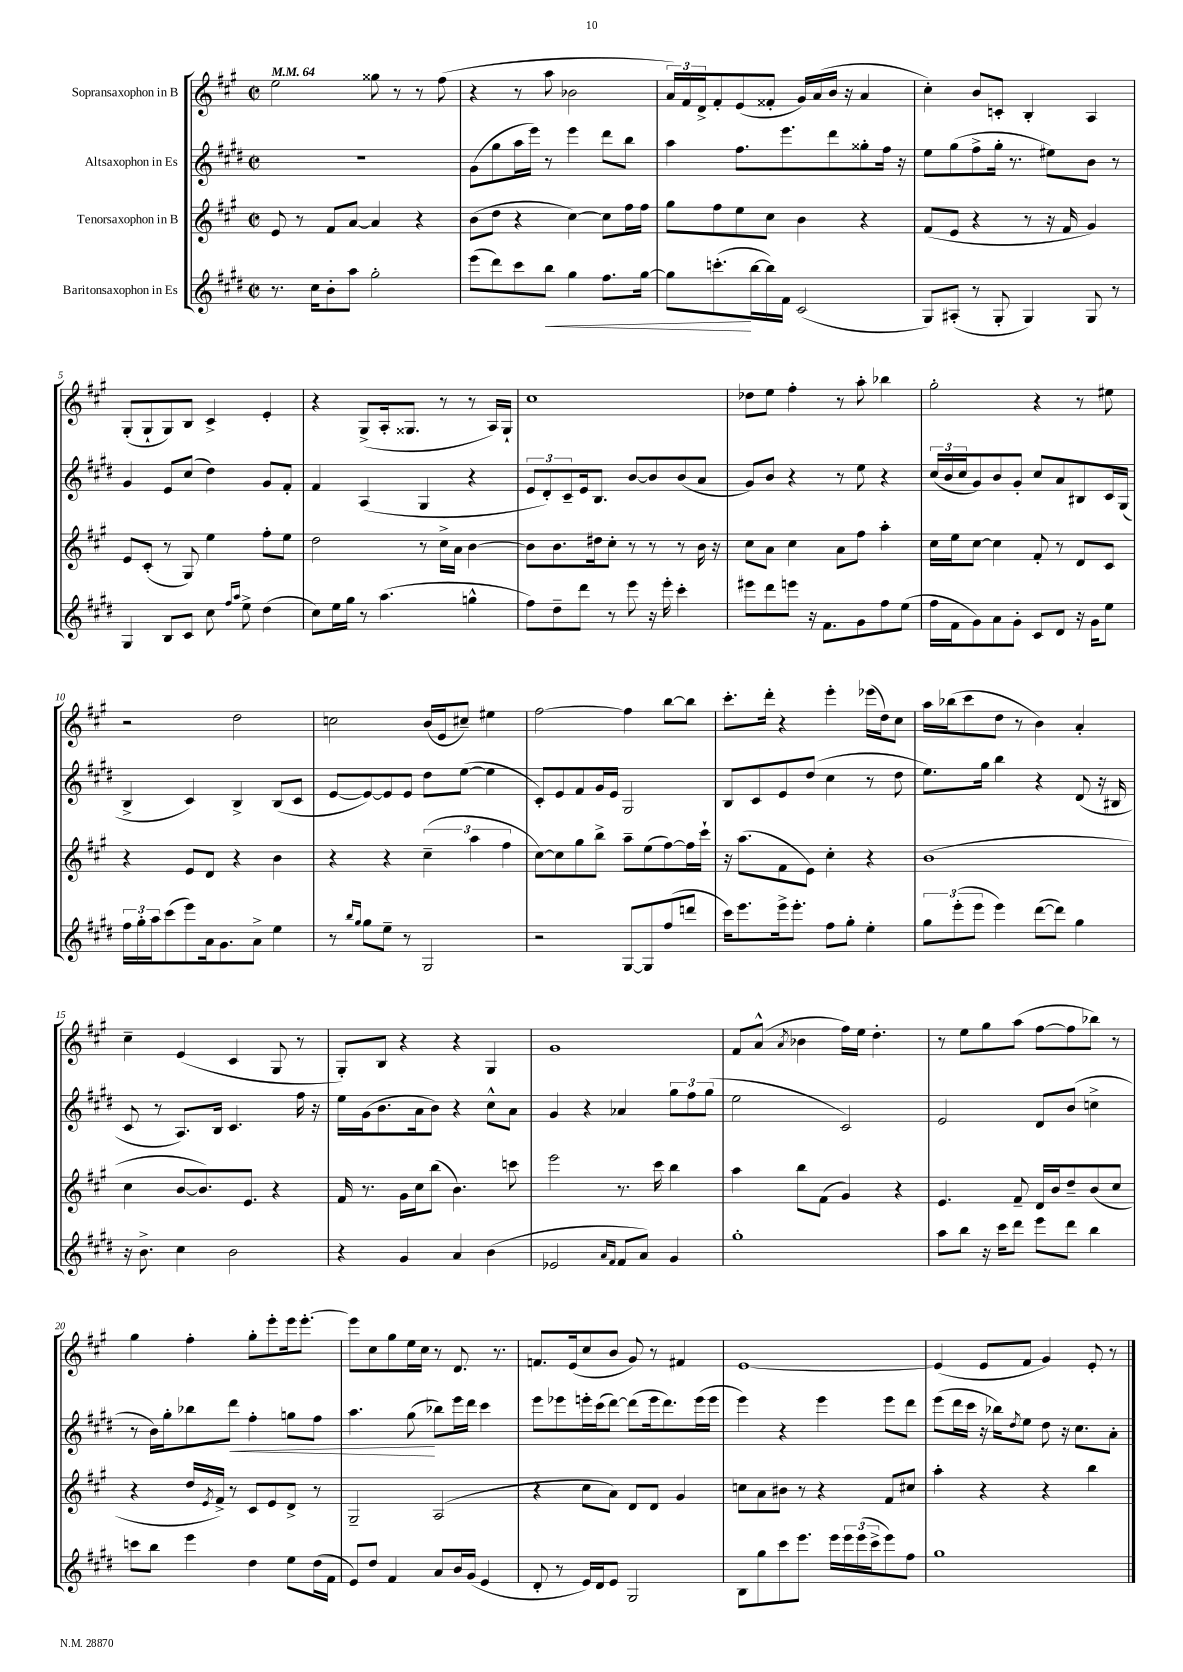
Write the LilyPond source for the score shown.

<<
\new StaffGroup <<
\new Staff = "s0" \with { instrumentName = "Sopransaxophon in B" } {
    \clef treble \key a \major \defaultTimeSignature \time 2/2 \tempo 4 = 64
    e''2 gisis''8 r8 r8 fis''8( |
    r4 r8 a''8 bes'2 |
    \tuplet 3/2 { a'16) fis'16 d'16-> } fis'8-. e'8( fisis'8-. gis'16) a'16( b'16 r16 a'4 |
    cis''4-.) b'8 c'8-. b4-. a4 |
    gis8-.( gis8-! gis8) b8 cis'4-> e'4-. |
    r4 gis8->( a16-. gisis8. r8 r8 a16) gisis16-! |
    cis''1 |
    des''8 e''8 fis''4-. r8 a''8-. bes''4 |
    gis''2-. r4 r8 eis''8 |
    r2 d''2 |
    c''2 b'16( e'16 cis''8--) eis''4 |
    fis''2~ fis''4 b''8~ b''8 |
    cis'''8.-. d'''16-. r4 e'''4-. ees'''16( d''16) cis''8 |
    a''16 bes''16( cis'''8 d''8 r8 b'4) a'4-. |
    cis''4-- e'4( cis'4 gis8 r8 |
    gis8-.) b8 r4 r4 gis4 |
    gis'1 |
    fis'8 a'8-^( \acciaccatura { a'8 } bes'4 fis''16) e''16 d''4.-. |
    r8 e''8 gis''8 a''8( fis''8~ fis''8 bes''8) r8 |
    gis''4 fis''4-. gis''8-. e'''8-. e'''16 e'''8.~-. |
    e'''8 cis''8 gis''8 e''16 cis''16 r8 d'8. r8. |
    f'8. e'16( cis''8 b'8 gis'8) r8 fis'4 |
    e'1~ |
    e'4( e'8 fis'8 gis'4) e'8-. r8 \bar "|." |
}
\new Staff = "s1" \with { instrumentName = "Altsaxophon in Es" } {
    \clef treble \key e \major \defaultTimeSignature \time 2/2
    R1 |
    gis'8( gis''8 a''16 e'''16) r8 e'''4 dis'''8 b''8 |
    a''4 fis''8. e'''8. dis'''8 gisis''8-. fis''16 r16 |
    e''8 gis''8( fis''8-> gis''16-. r8. eis''8) b'8 r8 |
    gis'4 e'8 cis''8( dis''4) gis'8 fis'8-. |
    fis'4 a4( gis4 r4 |
    \tuplet 3/2 { e'8 dis'8-.) cis'8-- } e'16 b8. b'8~ b'8 b'8( a'8 |
    gis'8) b'8 r4 r8 e''8 r4 |
    \tuplet 3/2 { cis''16( b'16 cis''16 } gis'8) b'8 gis'8-. cis''8 a'8 bis8 cis'16 gis16( |
    b4-> cis'4) b4-> b8( cis'8 |
    e'8~ e'8~) e'8 e'8 dis''8 e''8~( e''4 |
    cis'8-.) e'8 fis'8 gis'16 e'16 gis2 |
    b8 cis'8 e'8 dis''8( cis''4 r8 dis''8 |
    e''8.) gis''16 b''4 r4 dis'8( r16 bis16 |
    cis'8 r8 a8.) b16 cis'4. fis''16 r16 |
    e''16 gis'16( b'8. a'16 b'8) r4 cis''8-^ a'8 |
    gis'4 r4 aes'4 \tuplet 3/2 { gis''8 fis''8 gis''8( } |
    e''2 cis'2) |
    e'2 dis'8 b'8( c''4-> |
    r8 b'16) gis''16-. bes''8 dis'''8\< fis''4-. g''8 fis''8 |
    a''4. gis''8\!( bes''8) e'''16 dis'''16 cis'''4 |
    e'''8 ees'''8 e'''16-. cis'''16( dis'''8~) dis'''8( e'''16 dis'''8.) e'''16( e'''16 |
    e'''4) r4 e'''4 e'''8 dis'''8 |
    e'''8( dis'''16 cis'''16 r16 bes''16) \acciaccatura { dis''8 } e''8 dis''8 r16 cis''8. a'8-. \bar "|." |
}
\new Staff = "s2" \with { instrumentName = "Tenorsaxophon in B" } {
    \clef treble \key a \major \defaultTimeSignature \time 2/2
    e'8 r8 fis'8 a'8~ a'4 r4 |
    b'8( d''8 r4 cis''4~) cis''8 fis''16 fis''16 |
    gis''8 fis''8 e''8 cis''8 b'4 r4 |
    fis'8( e'8 r4 r8 r16 fis'16 gis'4) |
    e'8 cis'8-.( r8 gis8) e''4 fis''8-. e''8 |
    d''2 r8 cis''16-> a'16 b'4~ |
    b'8 b'8. dis''16 cis''8-. r8 r8 r8 b'16 r16 |
    cis''8 a'8 cis''4 a'8 fis''8 a''4-. |
    cis''16 e''16 cis''8~ cis''4 fis'8-. r8 d'8 cis'8 |
    r4 e'8 d'8 r4 b'4 |
    r4 r4 \tuplet 3/2 { cis''4--( a''4 fis''4 } |
    cis''8~) cis''8 gis''8 b''8-> a''8-- e''8( fis''8~) fis''16 cis'''16-! |
    r16 a''8.( fis'8 e'8) cis''4-. r4 |
    b'1( |
    cis''4 b'8~ b'8.) e'8. r4 |
    fis'16 r8. gis'16 cis''16 b''8( b'4.) c'''8 |
    e'''2 r8. cis'''16 b''4 |
    a''4 b''8 fis'8( gis'4) r4 |
    e'4. fis'8-- d'16 b'16 d''8-- b'8( cis''8 |
    r4 d''16 \acciaccatura { e'8 } fis'16->) r8 cis'8 e'8 d'8-> r8 |
    gis2-- a2( |
    r4 cis''8 a'8) d'8 d'8 gis'4 |
    c''8 a'8 bis'8 r8 r4 fis'8 cis''8 |
    a''4-. r4 r4 b''4 \bar "|." |
}
\new Staff = "s3" \with { instrumentName = "Baritonsaxophon in Es" } {
    \clef treble \key e \major \defaultTimeSignature \time 2/2
    r8. cis''16 b'8-. a''8 gis''2-. |
    e'''8( dis'''8) cis'''8 b''8\< gis''4 fis''8. gis''16~ |
    gis''8 c'''8.-.\!( b''16~ b''16) fis'16 cis'2( |
    gis8) ais8-.( r8 gis8-. gis4) gis8 r8 |
    gis4 b8 cis'8 cis''8 \grace { fis''16 a''16 } e''8-> dis''4( |
    cis''8) e''16 gis''16 r8 a''4.( g''4-^ |
    fis''8) dis''8-- dis'''8 r8 e'''8 r16 e'''16-. cis'''4-. |
    eis'''8 dis'''8 e'''8 r16 fis'8. gis'8 fis''8 e''8( |
    fis''16 fis'16 gis'8) a'8 gis'8-. cis'8 dis'8 r16 gis'16 e''8 |
    \tuplet 3/2 { fis''16 gis''16-. a''16 } cis'''8( e'''8) a'16 gis'8. a'8-> e''4 |
    r8 \grace { b''16 gis''16 } gis''8 e''8-- r8 gis2 |
    r2 gis8~ gis8 fis''8( d'''8 |
    cis'''16) e'''8. e'''16-> e'''8.-. fis''8 gis''8-. e''4-. |
    \tuplet 3/2 { gis''8 e'''8-.( e'''8 } e'''4) dis'''8~( dis'''8) gis''4 |
    r16 b'8.-> cis''4 b'2 |
    r4 gis'4 a'4 b'4( |
    ees'2 \grace { a'16 fis'16 } fis'8 a'8) gis'4 |
    gis''1-. |
    a''8 b''8 r16 cis'''16 dis'''8 e'''8 dis'''8 b''4 |
    c'''8 b''8 e'''4 dis''4 e''8 dis''16( fis'16 |
    e'8) dis''8 fis'4 a'8 b'16 gis'16( e'4 |
    dis'8-. r8 e'16) dis'16 e'8 gis2 |
    b8 gis''8 cis'''8 e'''8. e'''16 \tuplet 3/2 { e'''16 e'''16( cis'''16-> } e'''8) fis''8 |
    gis''1 \bar "|." |
}
>>
>>
